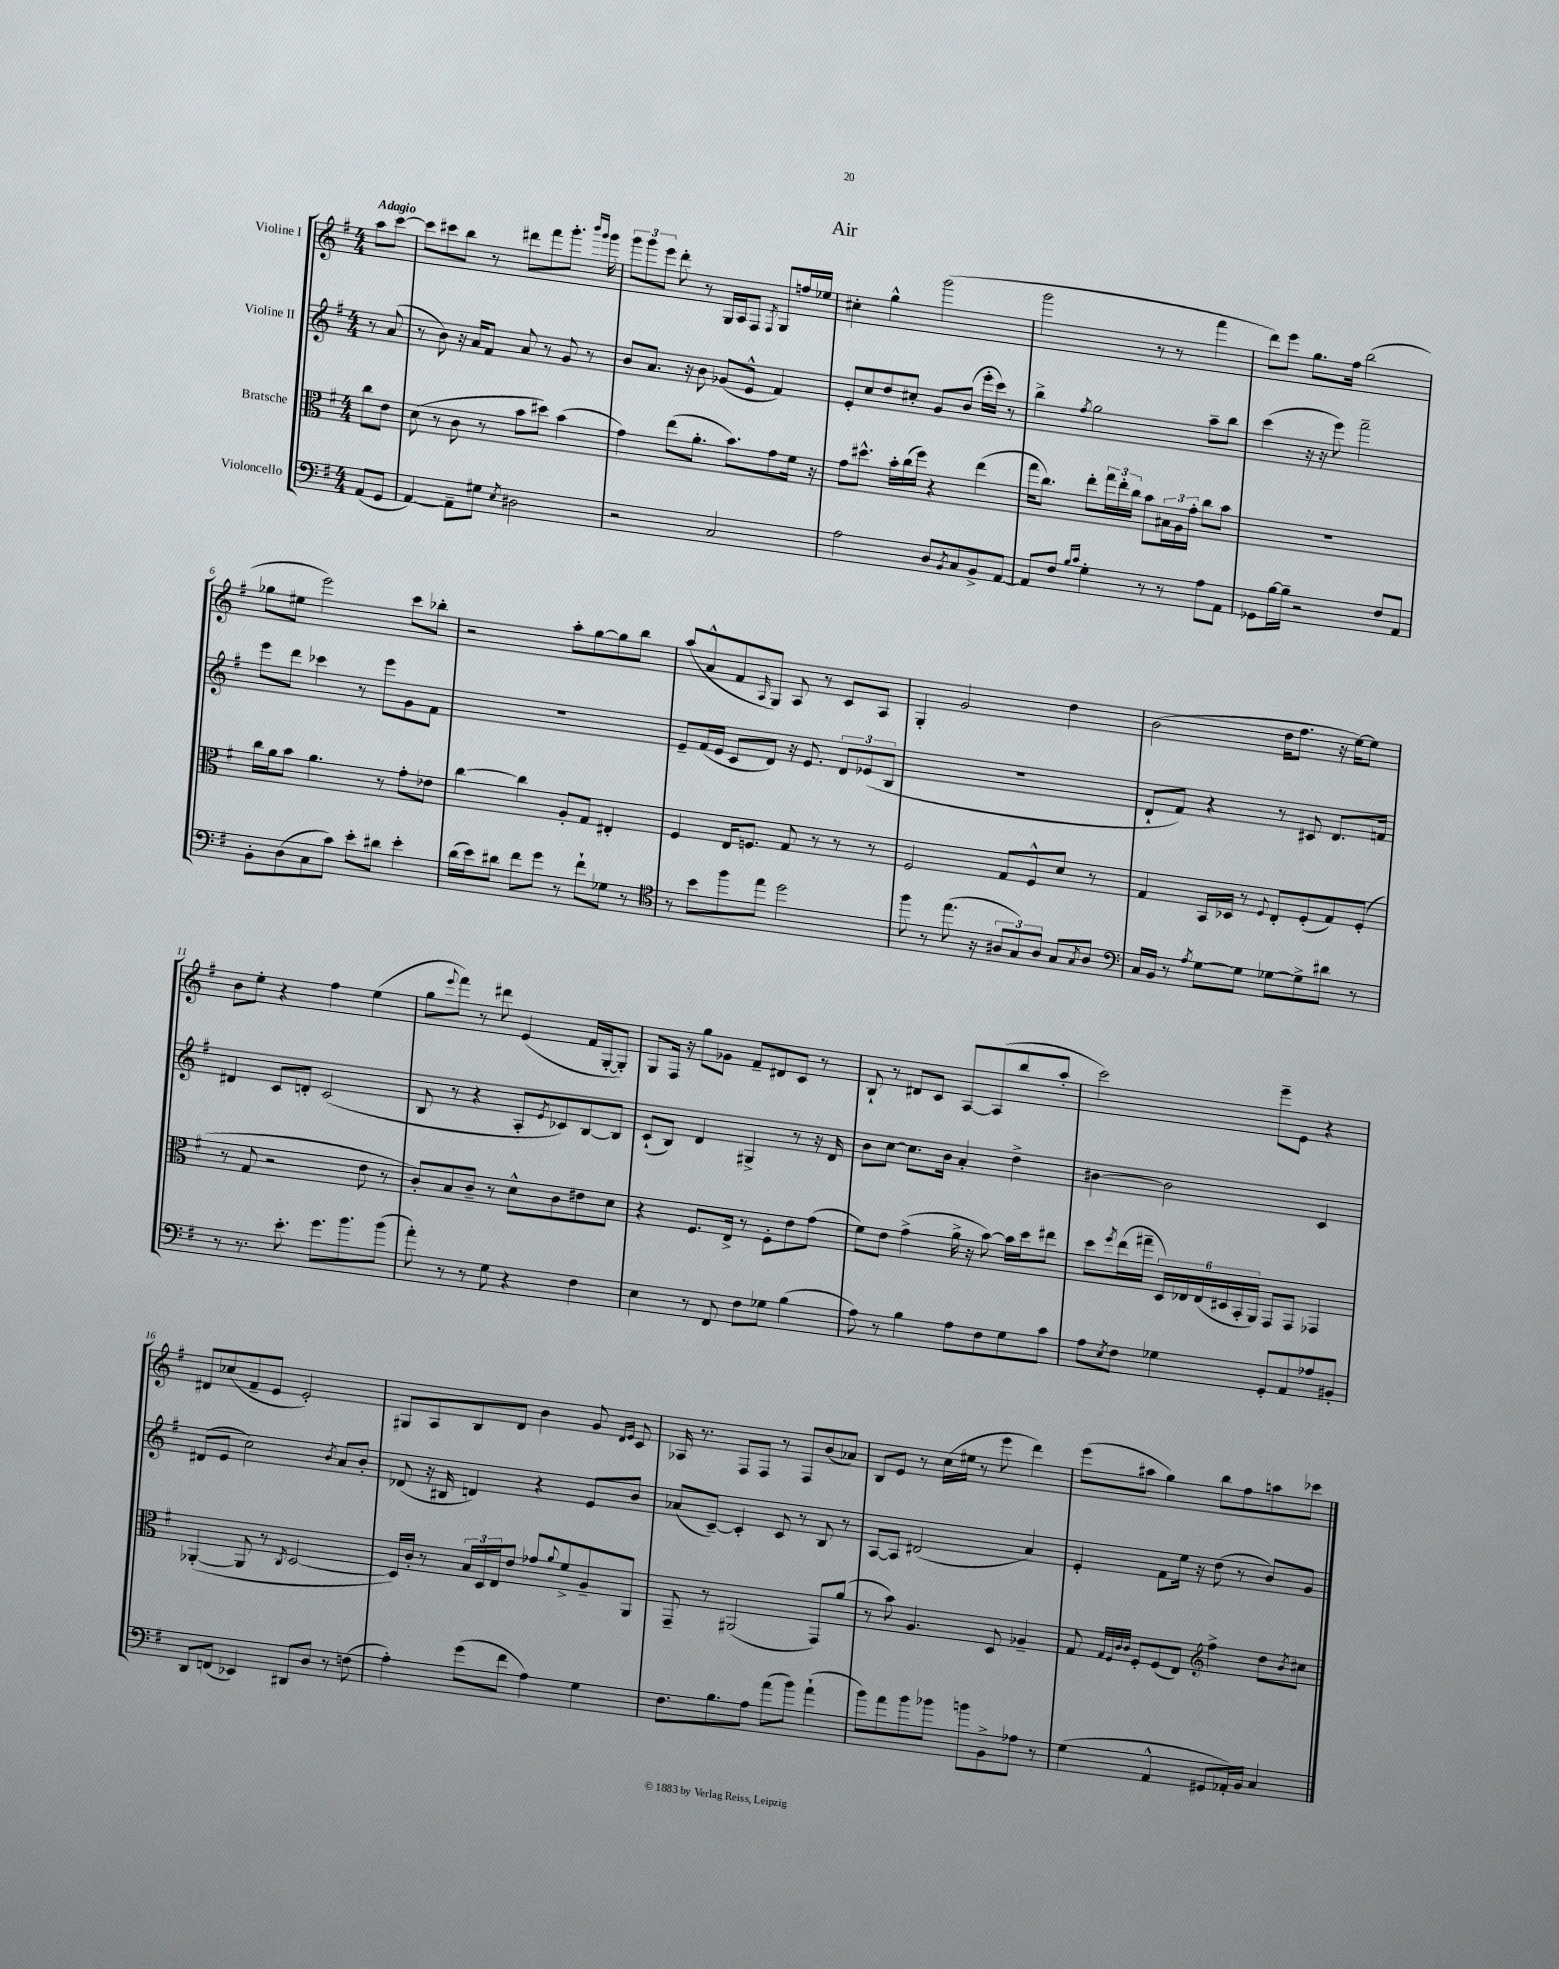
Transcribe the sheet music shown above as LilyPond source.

\header { title = "Air" }
<<
\new StaffGroup <<
\new Staff = "s0" \with { instrumentName = "Violine I" } {
    \clef treble \key g \major \numericTimeSignature \time 4/4 \partial 4 \tempo "Adagio"
    a''8 c'''8~ |
    c'''8 cis'''8 b''8 r8 dis'''8 fis'''8 g'''8.-. \grace { b'''16 g'''16 } g'''16 |
    \tuplet 3/2 { g'''8 g'''8 e'''8 } d'''8-. r8 g16 a16 fis8 \acciaccatura { fis8 } g8 f''16 ees''16 |
    cis''4-. g''4-^ g'''2( |
    g'''2 r8 r8 fis'''4 |
    d'''8) e'''8 g''8. fis''16 b''2( |
    ges''8 eis''8 e'''2) c'''8 bes''8-. |
    r2 a''8-. g''8~ g''8 b''8 |
    a''8( a'8-^ fis'8 \grace { a16 } g8) a8 r8 c'8 a8 |
    g4-. g'2 d''4 |
    b'2( d''16 fis''8. r16 e''16~) e''8 |
    b'8 e''8-. r4 fis''4 e''4( |
    g''8 \appoggiatura { e'''8 } fis'''8) r8 dis'''8 e'4( fis'16 g16~-. g8-.) |
    g8 fis16 r16 g''8 ges'8 fis'8-- dis'8 c'8 r8 |
    b8-! r8 dis'8 c'8 a8~ a8( b''8 a''8-. |
    c'''2) e'''8-- e'8 r4 |
    dis'8 ces''8( fis'8-- e'8 e'2-.) |
    gis8 a8 b8 d'8 b'4 g'8 \grace { d'16 e'16 } c'8 |
    aes16 r8. fis8 fis8 r8 fis8 b'8( aes'8) |
    b8 e'8 r8 c''16( eis''16 r8 e'''8 d'''4) |
    e'''8( ais''8 g''4) b''8 fis''8 a''8 ces'''8 \bar "|." |
}
\new Staff = "s1" \with { instrumentName = "Violine II" } {
    \clef treble \key g \major \numericTimeSignature \time 4/4 \partial 4
    r8 a'8( |
    r8 b'8) r16 a'16 fis'8 a'8 r8 g'8 r8 |
    b'8 a'8. r16 b'8 ges'8( e'8-^ fis'4) |
    e'8-. c''8 d''8 cis''8-. g'8 b'8( e'''16-. c'''16) r8 |
    b''4-> \acciaccatura { fis''8 } g''2 a''8-- b''8 |
    c'''4( r16 r16 e'''8) fis'''2-- |
    e'''8 d'''8 ces'''4 r8 e'''8 g'8 fis'8 |
    R1 |
    e'8-- fis'16( e'16 c'8 d'8) r16 e'8. \tuplet 3/2 { d'8 ees'8( b8 } |
    R1 |
    d'8-! fis'8) r4 r8 cis'8 d'8. f'16 |
    dis'4 c'8 d'8-. c'2( |
    b8 r8 r4 a8-. \acciaccatura { e'8 } ces'8) b8~ b8 |
    c'8-!( b8) d'4 gis4-> r8 r16 d'16 |
    b'8 c''8~ c''8. b'16 a'4-. d''4-> |
    bis'4~ bis'2 c'4 |
    dis'8( e'8 c''2) \acciaccatura { b'8 } a'8 b'8-. |
    des'8( r16 bis16 d'4) r4 e'8 b'8 |
    aes'8( c'8~--) c'4-. c'8 r8 b8 r8 |
    a8~ a8 dis'2( a'4) |
    e'4-. fis'8 e''16 r16 d''8( r8 b'8) g'8 \bar "|." |
}
\new Staff = "s2" \with { instrumentName = "Bratsche" } {
    \clef alto \key g \major \numericTimeSignature \time 4/4 \partial 4
    c''8 e'8 |
    d'8( r8 c'8 r8 b'8 dis''8) b'4( |
    g'4) e''8( a'8.-. b'8.) g'8 fis'16 r16 |
    g'8 dis''8.-^ b'16-. c''16( fis''16) r4 e''4( |
    g''16 c''8.) e''8-. \tuplet 3/2 { g''16 e''16-. c''16 } b'8 \tuplet 3/2 { bis16 a16 g'16-. } c''8 b'8 |
    R1 |
    c''16 a'16 b'8 a'4. r8 g'8-. ees'8 |
    c''4~ c''4 a8-. g8 eis4-. |
    fis4 e16 f8. g8 r8 r8 r8 |
    fis2 g8 fis8-^ d'8 r8 |
    g4 b,16 des16 r8 \appoggiatura { fis8 } e8-. fis8-.( g8) fis8-.( |
    r8 g8 r2 e'8 r8 |
    c'8-.) b8 c'8-- r8 d'8-^ c'8 eis'8 d'8 |
    r4 fis8. e16-> r8 fis8-. e'8 g'8( |
    fis'8) e'8 g'4->( a'16-> r16 b'8~) b'16 d''16 eis''8 |
    d''8 \acciaccatura { fis''8 } e''16( gis''16-- \tuplet 6/4 { d16) ees16 ees16( dis16 b,16-. a,16) } g,8 g,8 ges,4 |
    aes,4~-.( aes,8 r8 \acciaccatura { c8 } d2~ |
    d16) c'16-. r8 \tuplet 3/2 { b16 d16 e16 } e'8 ges'8 \appoggiatura { a'8 } fis'8-> a8-- a,8 |
    g,8-- r8 ais,2( g,8) a'8( |
    r8 b'8) a4. d8 aes4-- |
    g8 \grace { g32 fis32 c'32 c'32 } fis8-. fis8( e8) \clef treble fis''4-> d''8 \acciaccatura { b'8 } cis''8 \bar "|." |
}
\new Staff = "s3" \with { instrumentName = "Violoncello" } {
    \clef bass \key g \major \numericTimeSignature \time 4/4 \partial 4
    a,8( g,8 |
    a,4~) a,8-- gis8 \acciaccatura { e8 } dis2 |
    r2 c2 |
    a2 d8 \acciaccatura { b,8 } c8 b,8-> a,8~ |
    a,8 fis8 \grace { b16 c'16 } g4-. r8 r8 a8 a,8 |
    ges,8 b16~ b16-- r2 fis8 a,8 |
    b,8-. d8( c8 c'8) e'8-. dis'8 e'4-. |
    d'16( e'16) dis'8 fis'8 g'8 r8 fis'8-! ges8 r8 |
    \clef tenor r8 b'8 fis''8 e''8 d''2 |
    fis''8 r8 e''8.( r16 \tuplet 3/2 { ais8 g8) ais8 } g8 \acciaccatura { g8 } ais8 |
    \clef bass c16 b,16 r8 \acciaccatura { a8 } g8~ g8 ges8~ ges8-> dis'8 r8 |
    r8 r8. e'8.-. g'8. b'8. b'8( |
    a'8-.) r8 r8 g8 r4 fis4 |
    e4 r8 fis,8 fis8 ges8 b4( |
    a8) r8 b4 a8 fis8 g8 c'8 |
    a8 \acciaccatura { e8 } fis8 ges4 g,8-. a,8 aes8 bis,8-. |
    d,8 f,8( ees,4) dis,8 d8 r8 f8( |
    a4-.) g'8( fis'8 a4) g4 |
    fis8. b8. a8 a'8( b'8) a'4-!( |
    b'8) a'8 b'8 bes'8 b'8 b,8-> aes8 r8 |
    g4( a,4-^ gis,8 aes,16-.) b,16 c4 \bar "|." |
}
>>
>>
